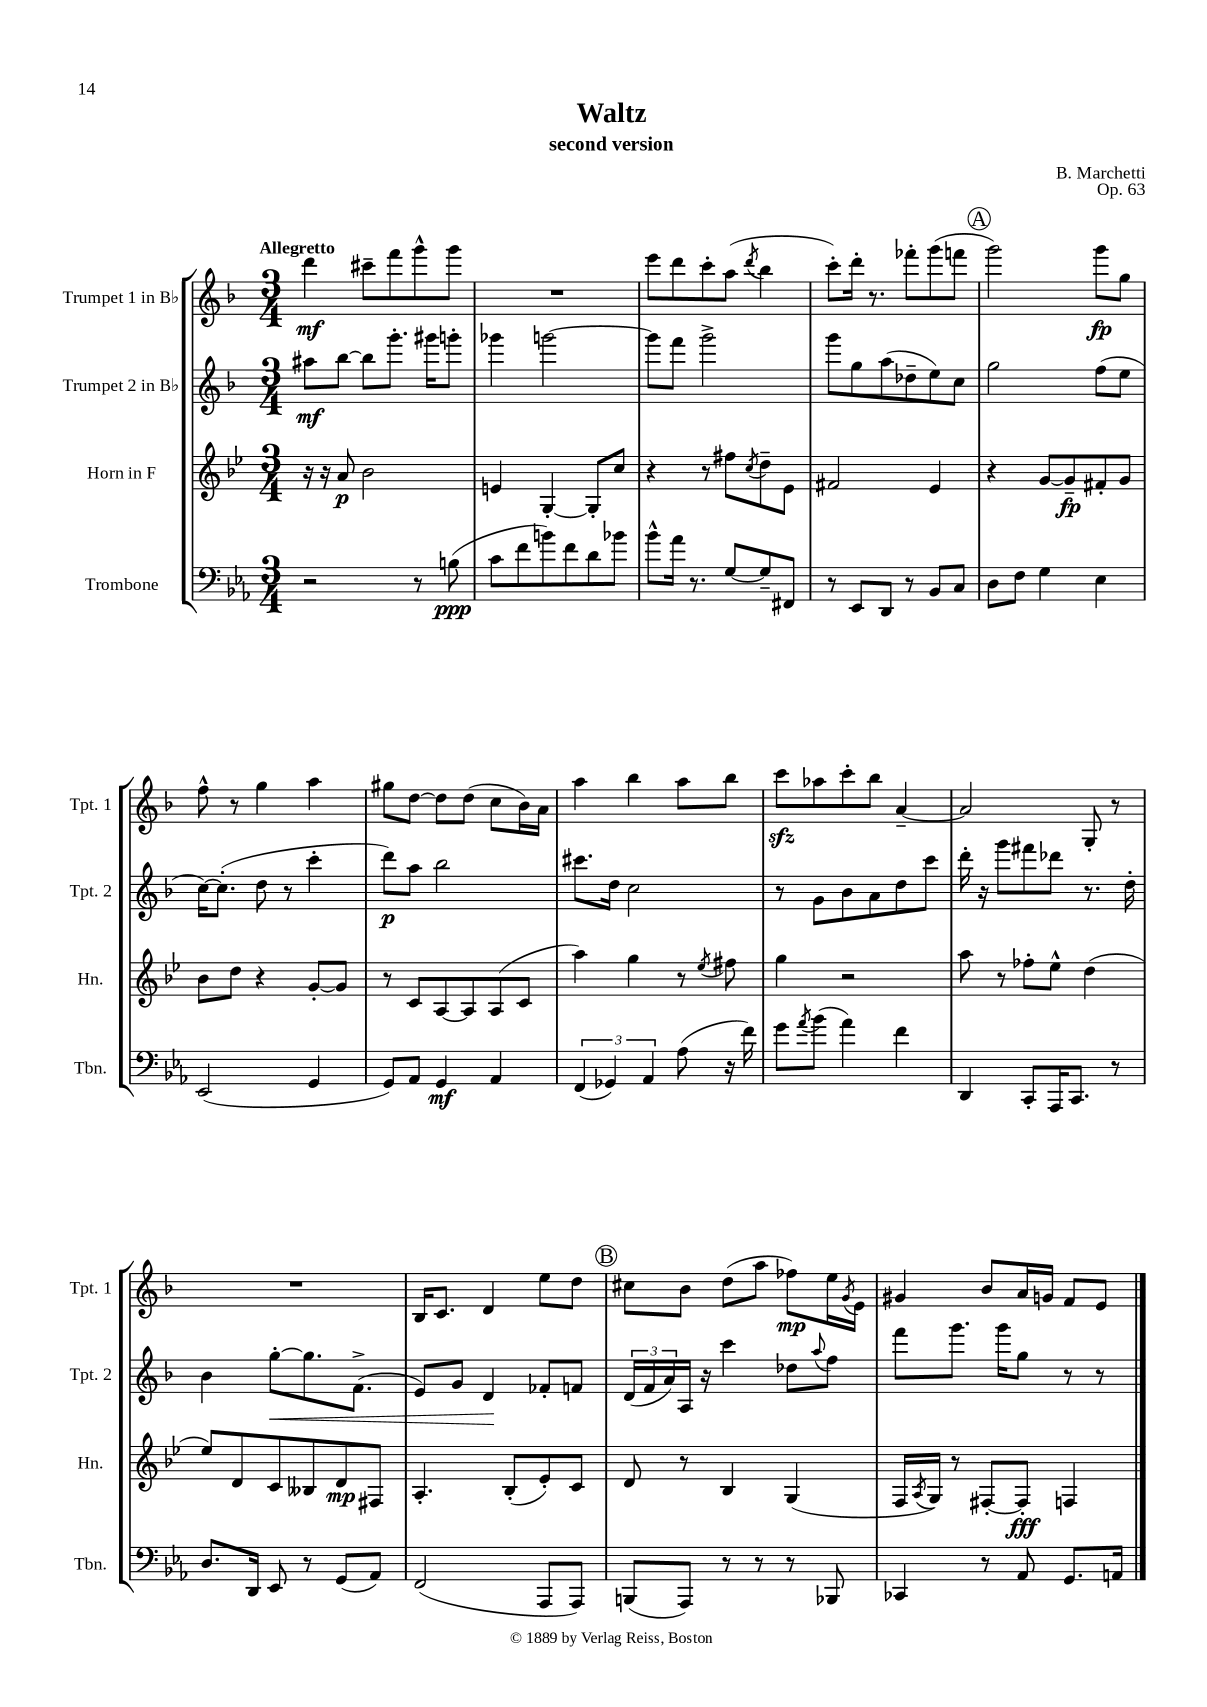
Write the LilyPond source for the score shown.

\header { title = "Waltz" composer = "B. Marchetti" subtitle = "second version" opus = "Op. 63" }
<<
\new StaffGroup <<
\new Staff = "s0" \with { instrumentName = "Trumpet 1 in Bb" shortInstrumentName = "Tpt. 1" } {
    \clef treble \key f \major \numericTimeSignature \time 3/4 \tempo "Allegretto"
    d'''4\mf cis'''8-- f'''8 g'''8-^ g'''8 |
    R2. |
    e'''8 d'''8 c'''8-. a''8( \acciaccatura { d'''8 } bes''4 |
    c'''8-.) d'''16-. r8. fes'''8-. g'''8( f'''8 |
    \mark \markup { \circle "A" } g'''2) g'''8\fp g''8 |
    f''8-^ r8 g''4 a''4 |
    gis''8 d''8~ d''8 d''8( c''8 bes'16) a'16 |
    a''4 bes''4 a''8 bes''8 |
    c'''8\sfz aes''8 c'''8-. bes''8 a'4~-- |
    a'2 g8-. r8 |
    R2. |
    bes16 c'8. d'4 e''8 d''8 |
    \mark \markup { \circle "B" } cis''8 bes'8 d''8( a''8 fes''8\mp) e''16 \acciaccatura { g'8 } e'16 |
    gis'4 bes'8 a'16 g'16 f'8 e'8 \bar "|." |
}
\new Staff = "s1" \with { instrumentName = "Trumpet 2 in Bb" shortInstrumentName = "Tpt. 2" } {
    \clef treble \key f \major \numericTimeSignature \time 3/4
    ais''8\mf bes''8~ bes''8 g'''8.-. gis'''16 g'''8-. |
    ges'''4 g'''2~ |
    g'''8 f'''8 g'''2-> |
    g'''8 g''8 a''8( des''8-- e''8) c''8 |
    \mark \markup { \circle "A" } g''2 f''8( e''8 |
    c''16~) c''8.-.( d''8 r8 c'''4-. |
    d'''8\p) a''8 bes''2 |
    cis'''8. d''16 c''2 |
    r8 g'8 bes'8 a'8 d''8 c'''8 |
    d'''16-. r16 g'''8 fis'''8 des'''8 r8. d''16-. |
    bes'4 g''8~-.\< g''8. f'8.->( |
    e'8) g'8 d'4\! fes'8-. f'8 |
    \mark \markup { \circle "B" } \tuplet 3/2 { d'16( f'16 a'16) } a16 r16 c'''4 des''8 \appoggiatura { a''8 } f''8 |
    f'''8 g'''8. g'''16 g''8 r8 r8 \bar "|." |
}
\new Staff = "s2" \with { instrumentName = "Horn in F" shortInstrumentName = "Hn." } {
    \clef treble \key bes \major \numericTimeSignature \time 3/4
    r16 r16 a'8\p bes'2 |
    e'4 g4~-. g8-. c''8 |
    r4 r8 fis''8 \acciaccatura { c''8 } d''8-- ees'8 |
    fis'2 ees'4 |
    \mark \markup { \circle "A" } r4 g'8~ g'8--\fp fis'8-. g'8 |
    bes'8 d''8 r4 g'8~-. g'8 |
    r8 c'8 a8~ a8 a8( c'8 |
    a''4) g''4 r8 \acciaccatura { ees''8 } fis''8 |
    g''4 r2 |
    a''8 r8 fes''8-. ees''8-^ d''4( |
    ees''8) d'8 c'8 beses8 d'8\mp fis8 |
    a4.-. bes8-.( ees'8-.) c'8 |
    \mark \markup { \circle "B" } d'8 r8 bes4 g4( |
    f16 \acciaccatura { a8 } g16) r8 fis8~-. fis8-.\fff f4 \bar "|." |
}
\new Staff = "s3" \with { instrumentName = "Trombone" shortInstrumentName = "Tbn." } {
    \clef bass \key ees \major \numericTimeSignature \time 3/4
    r2 r8 b8\ppp( |
    c'8 f'8 b'8) f'8 d'8 bes'8 |
    bes'8-^ aes'16 r8. g8~ g8-- fis,8 |
    r8 ees,8 d,8 r8 bes,8 c8 |
    \mark \markup { \circle "A" } d8 f8 g4 ees4 |
    ees,2( g,4 |
    g,8) aes,8 g,4\mf aes,4 |
    \tuplet 3/2 { f,4( ges,4) aes,4 } aes8( r16 f'16) |
    g'8 \acciaccatura { aes'8 } bes'8( aes'4) f'4 |
    d,4 c,8-. aes,,16 c,8. r8 |
    d8. d,16 ees,8 r8 g,8( aes,8) |
    f,2( aes,,8 aes,,8) |
    \mark \markup { \circle "B" } b,,8( aes,,8) r8 r8 r8 bes,,8 |
    ces,4 r8 aes,8 g,8. a,16 \bar "|." |
}
>>
>>
\layout { \context { \Score \remove "Bar_number_engraver" } }
